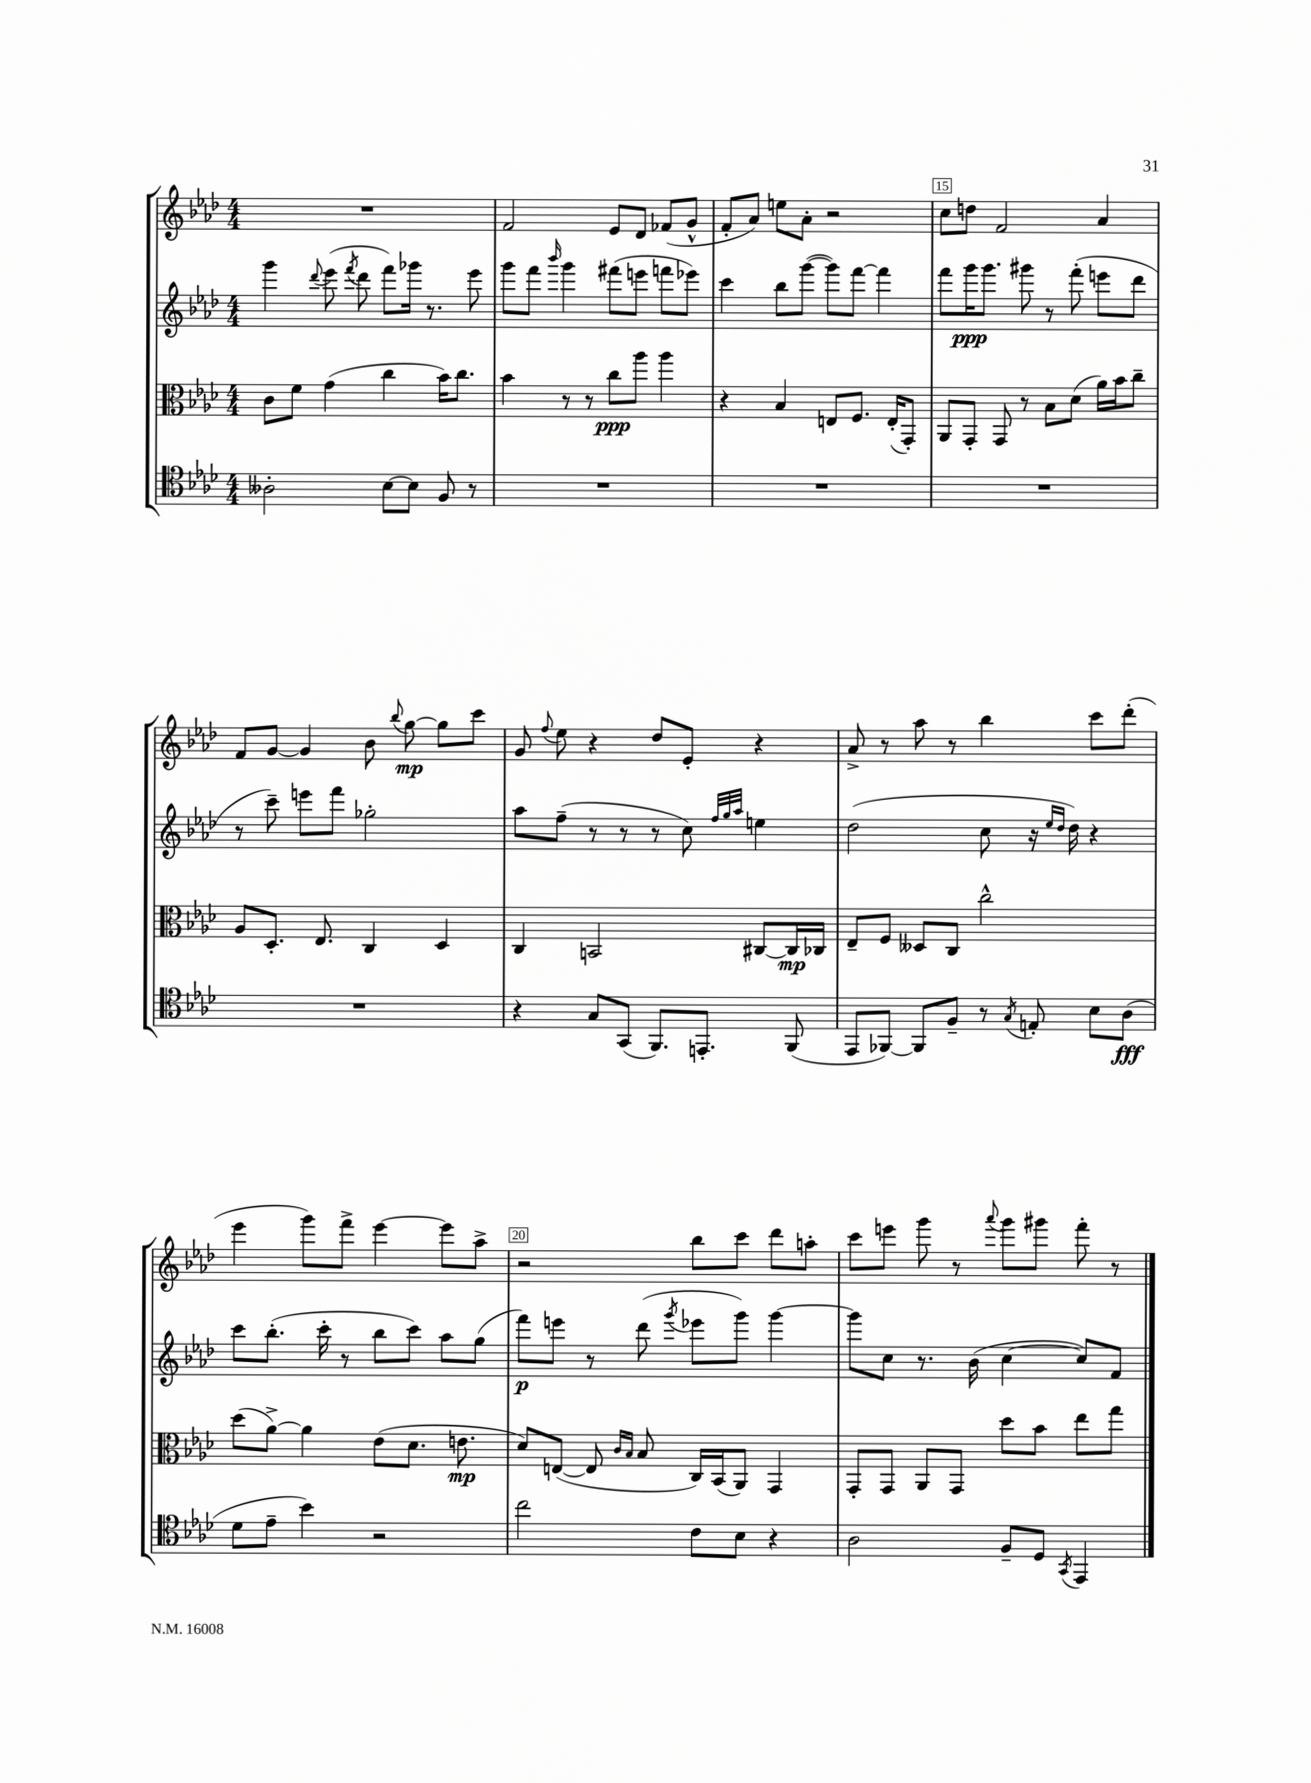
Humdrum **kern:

**kern	**dynam	**kern	**dynam	**kern	**dynam	**kern	**dynam
*part4	*part4	*part3	*part3	*part2	*part2	*part1	*part1
*staff4	*staff4	*staff3	*staff3	*staff2	*staff2	*staff1	*staff1
*clefC4	*	*clefC3	*	*clefG2	*	*clefG2	*
*k[b-e-a-d-]	*	*k[b-e-a-d-]	*	*k[b-e-a-d-]	*	*k[b-e-a-d-]	*
*M4/4	*	*M4/4	*	*M4/4	*	*M4/4	*
=12	=12	=12	=12	=12	=12	=12	=12
2A--X'\	.	8c\L	.	4ggg\	.	1r	.
.	.	8f\J	.	.	.	.	.
.	.	.	.	8qqddd-/	.	.	.
.	.	(4g\	.	(8eee-\	.	.	.
.	.	.	.	8qfff/	.	.	.
.	.	.	.	8ddd-\	.	.	.
[8B-\L	.	4cc\	.	8fff\L)	.	.	.
8B-\J]	.	.	.	16ggg-X\Jk	.	.	.
.	.	.	.	8.r	.	.	.
8F/	.	16b-\KL)	.	.	.	.	.
.	.	8.cc\J	.	.	.	.	.
8r	.	.	.	8eee-\	.	.	.
=13	=13	=13	=13	=13	=13	=13	=13
1r	.	4b-\	.	8ggg\L	.	2f/	.
.	.	.	.	8fff\J	.	.	.
.	.	.	.	16qqbbb-/	.	.	.
.	.	8r	.	4ggg\	.	.	.
.	.	8r	.	.	.	.	.
.	.	8cc\L	ppp	(8fff#X\L	.	8e-/L	.
.	.	8aa-\J	.	8eeen\J	.	8d-/J	.
.	.	4aa-\	.	8fffn\L	.	(8f-X/L	.
.	.	.	.	8eee-X\J)	.	8g^^/J	.
=14	=14	=14	=14	=14	=14	=14	=14
1r	.	4r	.	4ccc\	.	8f'/L	.
.	.	.	.	.	.	8a-/J)	.
.	.	4B-/	.	8bb-\L	.	8een\L	.
.	.	.	.	([8ggg\J	.	8a-'\J	.
.	.	8En/L	.	8ggg\L])	.	2r	.
.	.	8.F/J	.	[8fff\J	.	.	.
.	.	.	.	4fff\]	.	.	.
.	.	(16E'/KL	.	.	.	.	.
.	.	8GG'/J)	.	.	.	.	.
=15	=15	=15	=15	=15	=15	=15	=15
1r	.	8AA-/L	.	8fff\L	.	8cc\L	.
.	.	8GG'/J	.	16ggg\K	ppp	8ddn\J	.
.	.	.	.	8.ggg\J	.	.	.
.	.	8GG/	.	.	.	2f/	.
.	.	8r	.	8ggg#X\	.	.	.
.	.	8B-\L	.	8r	.	.	.
.	.	(8d-\J	.	(8fff'\	.	.	.
.	.	16a-\LL)	.	8eeen\L	.	4a-/	.
.	.	16b-\J	.	.	.	.	.
.	.	8cc~\J	.	8ddd-\J	.	.	.
!!LO:LB:g=z
=16	=16	=16	=16	=16	=16	=16	=16
1r	.	8A-/L	.	8r	.	8f/L	.
.	.	8.D-'/J	.	8ccc~\)	.	[8g/J	.
.	.	.	.	8eeen\L	.	4g/]	.
.	.	8.E-/	.	.	.	.	.
.	.	.	.	8fff\J	.	.	.
.	.	4C/	.	2gg-X'\	.	8b-\	.
.	.	.	.	.	.	8qqbb-/	.
.	.	.	.	.	.	[8gg\	mp
.	.	4D-/	.	.	.	8gg\L]	.
.	.	.	.	.	.	8ccc\J	.
=17	=17	=17	=17	=17	=17	=17	=17
4r	.	4C/	.	8aa-\L	.	8g/	.
.	.	.	.	.	.	8qqff/	.
.	.	.	.	(8ff~\J	.	8ee-\	.
8G/L	.	2BBn/	.	8r	.	4r	.
(8GG/J	.	.	.	8r	.	.	.
8.FF/L)	.	.	.	8r	.	8dd-/L	.
.	.	.	.	8cc\)	.	8e-'/J	.
8.EEn'/J	.	.	.	.	.	.	.
.	.	.	.	32qqff/LLL	.	.	.
.	.	.	.	32qqgg/	.	.	.
.	.	.	.	32qqaa-/JJJ	.	.	.
.	.	[8C#X/L	.	4een\	.	4r	.
(8FF/	.	16C#/L]	mp	.	.	.	.
.	.	16C-X/JJ	.	.	.	.	.
=18	=18	=18	=18	=18	=18	=18	=18
8EE-/L	.	8E-~/L	.	(2dd-\	.	8a-^/	.
[8FF-X/J)	.	8F/J	.	.	.	8r	.
8FF-/L]	.	8D--X/L	.	.	.	8aa-\	.
8F~/J	.	8C/J	.	.	.	8r	.
8r	.	2cc^^\	.	8cc\	.	4bb-\	.
8qG/	.	.	.	.	.	.	.
8En'/	.	.	.	16r	.	.	.
.	.	.	.	16qqee-/LL	.	.	.
.	.	.	.	16qqdd-/JJ	.	.	.
.	.	.	.	16dd-\)	.	.	.
8B-\L	.	.	.	4r	.	8ccc\L	.
(8A-\J	fff	.	.	.	.	(8ddd-'\J	.
!!LO:LB:g=z
=19	=19	=19	=19	=19	=19	=19	=19
8d-\L	.	(8dd-\L	.	8ccc\L	.	4eee-\	.
8e-~\J	.	[8a-^\J)	.	(8.bb-'\J	.	.	.
4b-\)	.	4a-\]	.	.	.	8ggg\L)	.
.	.	.	.	16ccc'\	.	.	.
.	.	.	.	8r	.	8fff^\J	.
2r	.	(8e-\L	.	8bb-\L	.	[4eee-\	.
.	.	8.d-\J	.	8ccc\J)	.	.	.
.	.	.	.	8aa-\L	.	8eee-\L]	.
.	.	8.en\	mp	.	.	.	.
.	.	.	.	(8gg\J	.	8aa-^\J	.
=20	=20	=20	=20	=20	=20	=20	=20
2cc\	.	8d-/L)	.	8fff\L)	p	2r	.
.	.	([8En/J	.	8eeen\J	.	.	.
.	.	8E/]	.	8r	.	.	.
.	.	16qqc/LL	.	.	.	.	.
.	.	16qqB-/JJ	.	.	.	.	.
.	.	8B-/	.	(8ddd-\	.	.	.
.	.	.	.	8qggg/	.	.	.
8c\L	.	16C/LL)	.	8eee-X\L	.	8bb-\L	.
.	.	(16BB-/J	.	.	.	.	.
8B-\J	.	8AA-/J)	.	8ggg\J)	.	8ccc\J	.
4r	.	4GG/	.	[4ggg\	.	8ddd-\L	.
.	.	.	.	.	.	8aan'\J	.
=21	=21	=21	=21	=21	=21	=21	=21
2A-\	.	8GG'/L	.	8ggg\L]	.	8ccc\L	.
.	.	8GG/J	.	8cc\J	.	8eeen\J	.
.	.	8AA-/L	.	8.r	.	8ggg\	.
.	.	8GG/J	.	.	.	8r	.
.	.	.	.	(16b-\	.	.	.
.	.	.	.	.	.	8qqaaa-/	.
8F~/L	.	8dd-\L	.	[4cc\	.	8ggg\L	.
8D-/J	.	8b-\J	.	.	.	8ggg#X\J	.
8qGG/	.	.	.	.	.	.	.
4EE-/	.	8ee-\L	.	8cc/L])	.	8fff'\	.
.	.	8gg\J	.	8f/J	.	8r	.
==	==	==	==	==	==	==	==
*-	*-	*-	*-	*-	*-	*-	*-
